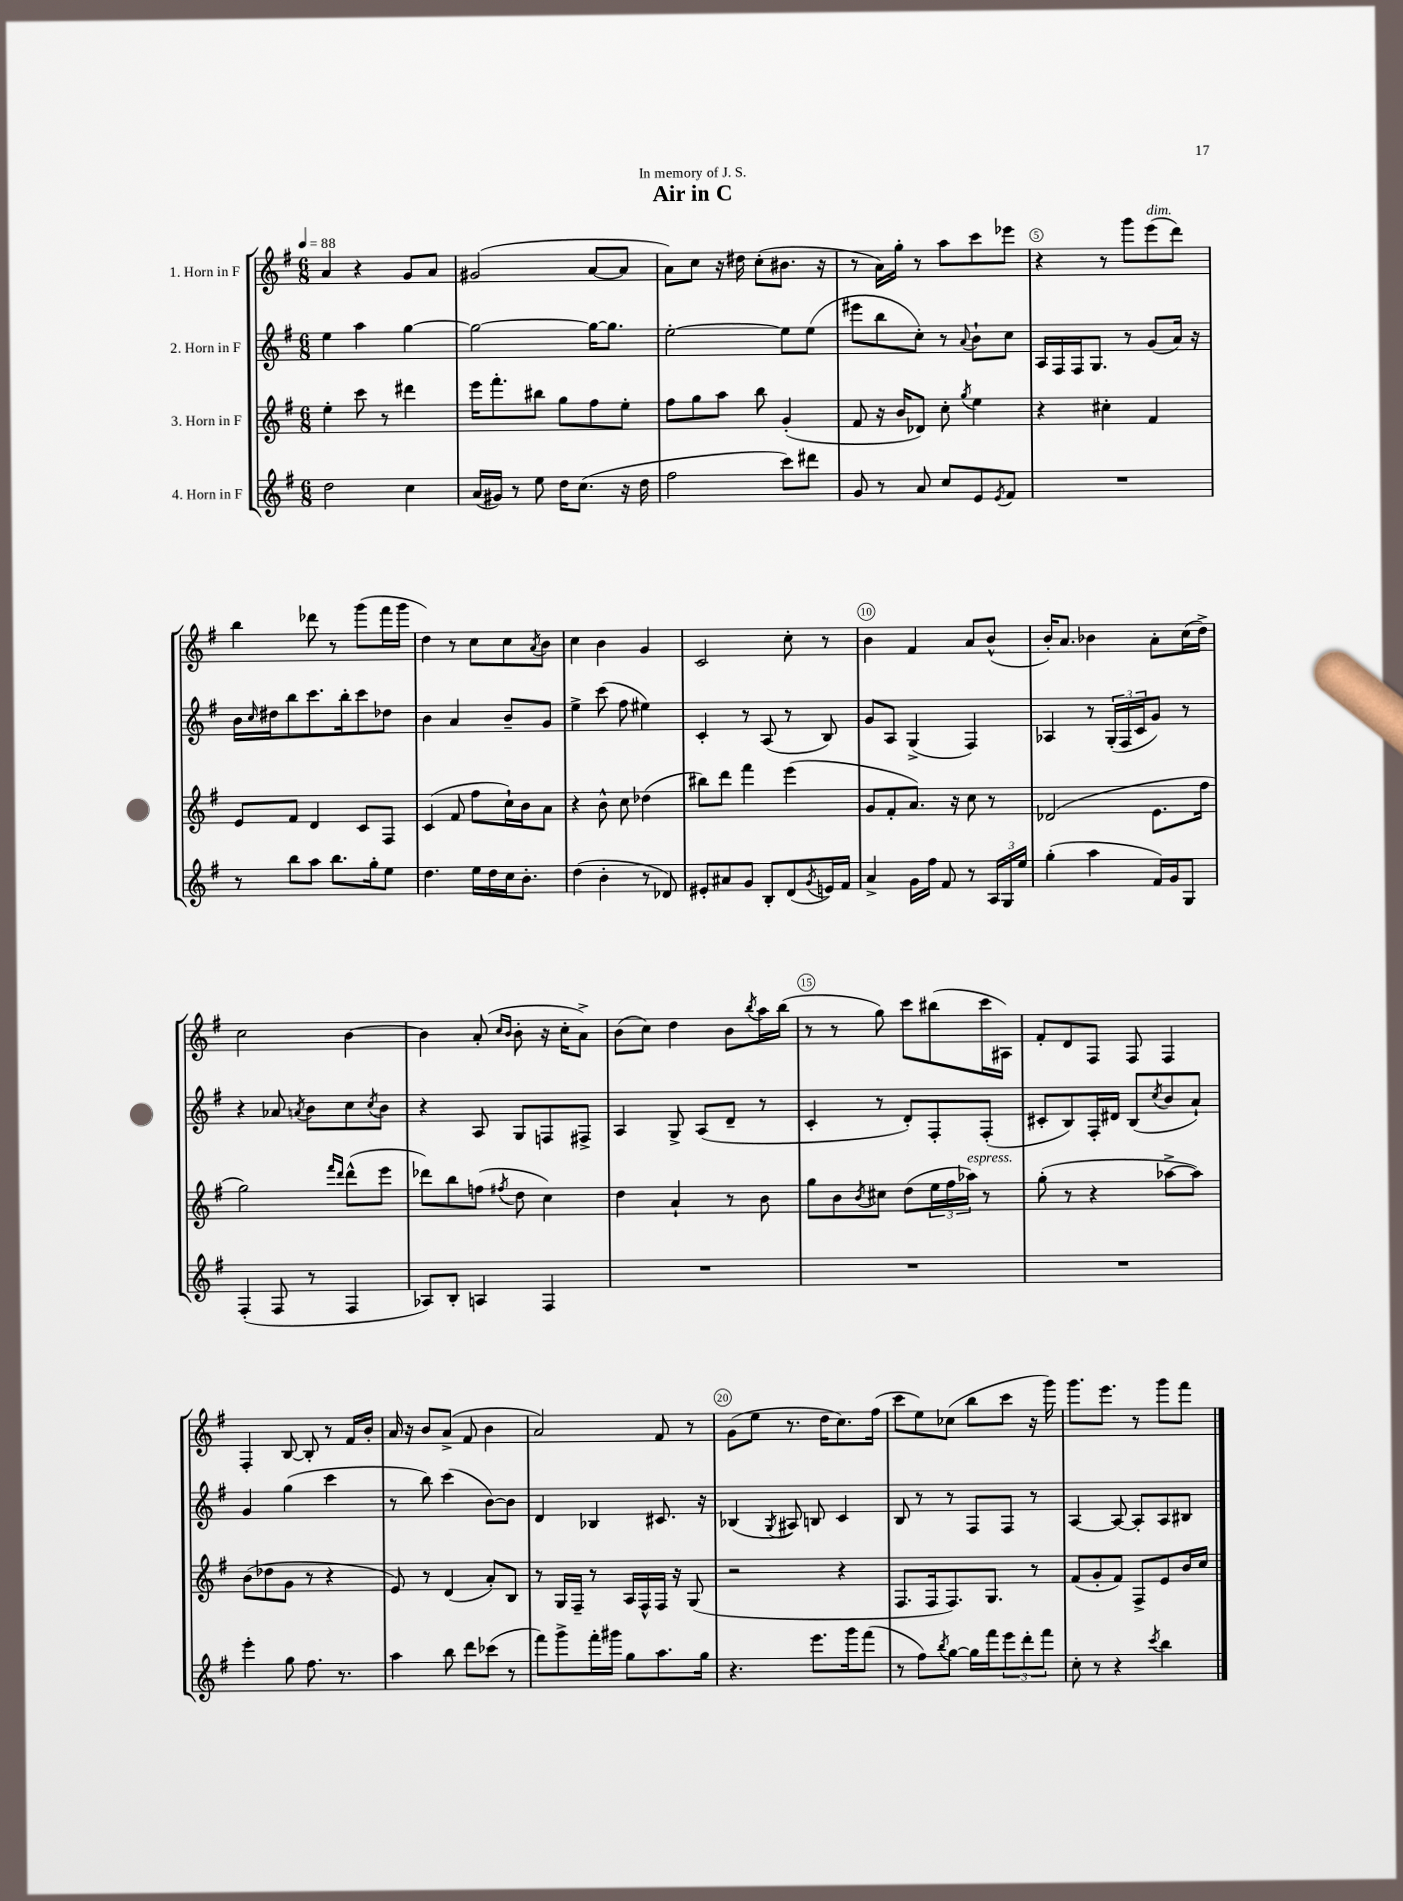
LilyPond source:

\header { title = "Air in C" dedication = "In memory of J. S." }
<<
\new StaffGroup <<
\new Staff = "s0" \with { instrumentName = "1. Horn in F" } {
    \clef treble \key g \major \numericTimeSignature \time 6/8 \tempo 4 = 88
    a'4 r4 g'8 a'8 |
    gis'2( a'8~ a'8 |
    a'8) c''8 r16 dis''16 c''8-.( bis'8. r16 |
    r8 a'16) g''16-. r8 a''8 c'''8 ees'''8 |
    r4 r8 g'''8 e'''8^\markup { \italic "dim." }( d'''8) |
    b''4 des'''8 r8 g'''8( fis'''16 g'''16 |
    d''4) r8 c''8 c''8 \acciaccatura { a'8 } b'8 |
    c''4 b'4 g'4 |
    c'2 c''8-. r8 |
    b'4 fis'4 a'8 b'8-^( |
    b'16-.) a'8. bes'4 a'8-. c''16( d''16->) |
    c''2 b'4~ |
    b'4 a'8-.( \grace { c''16 b'16 } b'8-. r16 c''16-. a'8->) |
    b'8( c''8) d''4 b'8 \acciaccatura { b''8 } a''16 b''16( |
    r8 r8 g''8) c'''8 bis''8( c'''16 ais16) |
    fis'8-. d'8 fis8 fis8 fis4 |
    fis4-. b8~ b8-. r8 fis'16 b'16-. |
    a'16 r16 b'8 a'8->( fis'8 b'4 |
    a'2) fis'8 r8 |
    g'8( e''8 r8. d''16 c''8.) fis''16( |
    c'''8 e''8) ces''8( b''8 c'''8 r16 g'''16) |
    g'''8. e'''8. r8 g'''8 fis'''8 \bar "|." |
}
\new Staff = "s1" \with { instrumentName = "2. Horn in F" } {
    \clef treble \key g \major \numericTimeSignature \time 6/8
    e''4 a''4 g''4~ |
    g''2~ g''16~ g''8. |
    e''2~-. e''8 e''8( |
    eis'''8 b''8 c''8-.) r8 \appoggiatura { a'8 } b'8-! c''8 |
    a16 fis16 fis16 g8. r8 g'8( a'16) r16 |
    b'16 \grace { c''16 } dis''16 b''8 c'''8. b''16-. c'''8 des''8 |
    b'4 a'4 b'8-- g'8 |
    e''4-> c'''8( fis''8 eis''4) |
    c'4-. r8 a8( r8 b8) |
    g'8 a8 g4->( fis4) |
    aes4 r8 \tuplet 3/2 { g16-.( fis16 c'16 } g'8) r8 |
    r4 aes'8 \acciaccatura { a'8 } b'8 c''8 \acciaccatura { c''8 } b'8 |
    r4 a8 g8 f8 fis8-> |
    a4 g8-> a8( d'8-- r8 |
    c'4-. r8 d'8-.) fis8-. fis8-.( |
    cis'8-. b8) fis16-. dis'16 b8( \acciaccatura { c''8 } b'8 a'8-!) |
    g'4 g''4( c'''4 |
    r8 b''8) c'''4( b'8~) b'8 |
    d'4 bes4 cis'8. r16 |
    bes4( \acciaccatura { g8 } ais8) b8 c'4 |
    b8 r8 r8 fis8 fis8 r8 |
    a4~ a8~ a8-. a8 bis8 \bar "|." |
}
\new Staff = "s2" \with { instrumentName = "3. Horn in F" } {
    \clef treble \key g \major \numericTimeSignature \time 6/8
    e''4-. c'''8 r8 dis'''4 |
    e'''16 fis'''8.-. bis''8 g''8 fis''8 e''8-. |
    fis''8 g''8 a''8 b''8 g'4-.( |
    fis'8 r16 b'16 des'8) c''8-. \acciaccatura { g''8 } e''4 |
    r4 cis''4-. fis'4 |
    e'8 fis'8 d'4 c'8 fis8 |
    c'4( fis'8 fis''8 c''16-!) b'16 a'8 |
    r4 b'8-^ c''8 des''4( |
    bis''8) d'''8 fis'''4 e'''4( |
    g'8 fis'8-. a'8.) r16 c''8 r8 |
    des'2( e'8. fis''16 |
    g''2) \grace { fis'''16 d'''16 } d'''8-^( e'''8 |
    des'''8) b''8 f''8( \acciaccatura { fis''8 } d''8 c''4) |
    d''4 a'4-! r8 b'8 |
    g''8 b'8 \acciaccatura { b'8 } cis''8 d''8( \tuplet 3/2 { e''16 fis''16 aes''16^\markup { \italic "espress." }) } r8 |
    g''8-.( r8 r4 aes''8~-> aes''8) |
    b'8( des''8 g'8 r8 r4 |
    e'8) r8 d'4( a'8-.) b8 |
    r8 g16 fis16-- r8 a16 fis16-^ fis16 r16 g8( |
    r2 r4 |
    fis8. fis16 fis8.) g8. r8 |
    fis'8( g'8-. fis'8) fis8-> e'8 b'16 c''16 \bar "|." |
}
\new Staff = "s3" \with { instrumentName = "4. Horn in F" } {
    \clef treble \key g \major \numericTimeSignature \time 6/8
    d''2 c''4 |
    a'16( gis'16) r8 e''8 d''16 c''8.( r16 d''16 |
    fis''2 c'''8) dis'''8 |
    g'8 r8 a'8 c''8 e'8 \acciaccatura { e'8 } fis'8 |
    R2. |
    r8 b''8 a''8 b''8. g''16-. e''8 |
    d''4. e''16 d''16 c''16 b'8.-. |
    d''4( b'4-. r8 des'8) |
    eis'8-. ais'8 g'8 b8-. d'8( \acciaccatura { g'8 } e'16) fis'16 |
    a'4-> g'16 fis''16 fis'8 r8 \tuplet 3/2 { a16 g16 e''16 } |
    g''4-.( a''4 fis'16) g'16 g8 |
    fis4-.( fis8 r8 fis4 |
    aes8) b8-. a4 fis4 |
    R2. |
    R2. |
    R2. |
    e'''4-. g''8 fis''8. r8. |
    a''4 b''8 d'''8 ces'''8( r8 |
    fis'''8) g'''8-> fis'''16-. gis'''16 g''8 a''8. g''16 |
    r4. e'''8. g'''16 fis'''8( |
    r8 fis''8) \acciaccatura { b''8 } g''8~ g''16 fis'''16 \tuplet 3/2 { e'''8 d'''8-. fis'''8 } |
    c''8-. r8 r4 \acciaccatura { c'''8 } b''4 \bar "|." |
}
>>
>>
\layout { \context { \Score \override BarNumber.break-visibility = ##(#f #t #t) barNumberVisibility = #(every-nth-bar-number-visible 5) \override BarNumber.stencil = #(make-stencil-circler 0.1 0.3 ly:text-interface::print) } }
